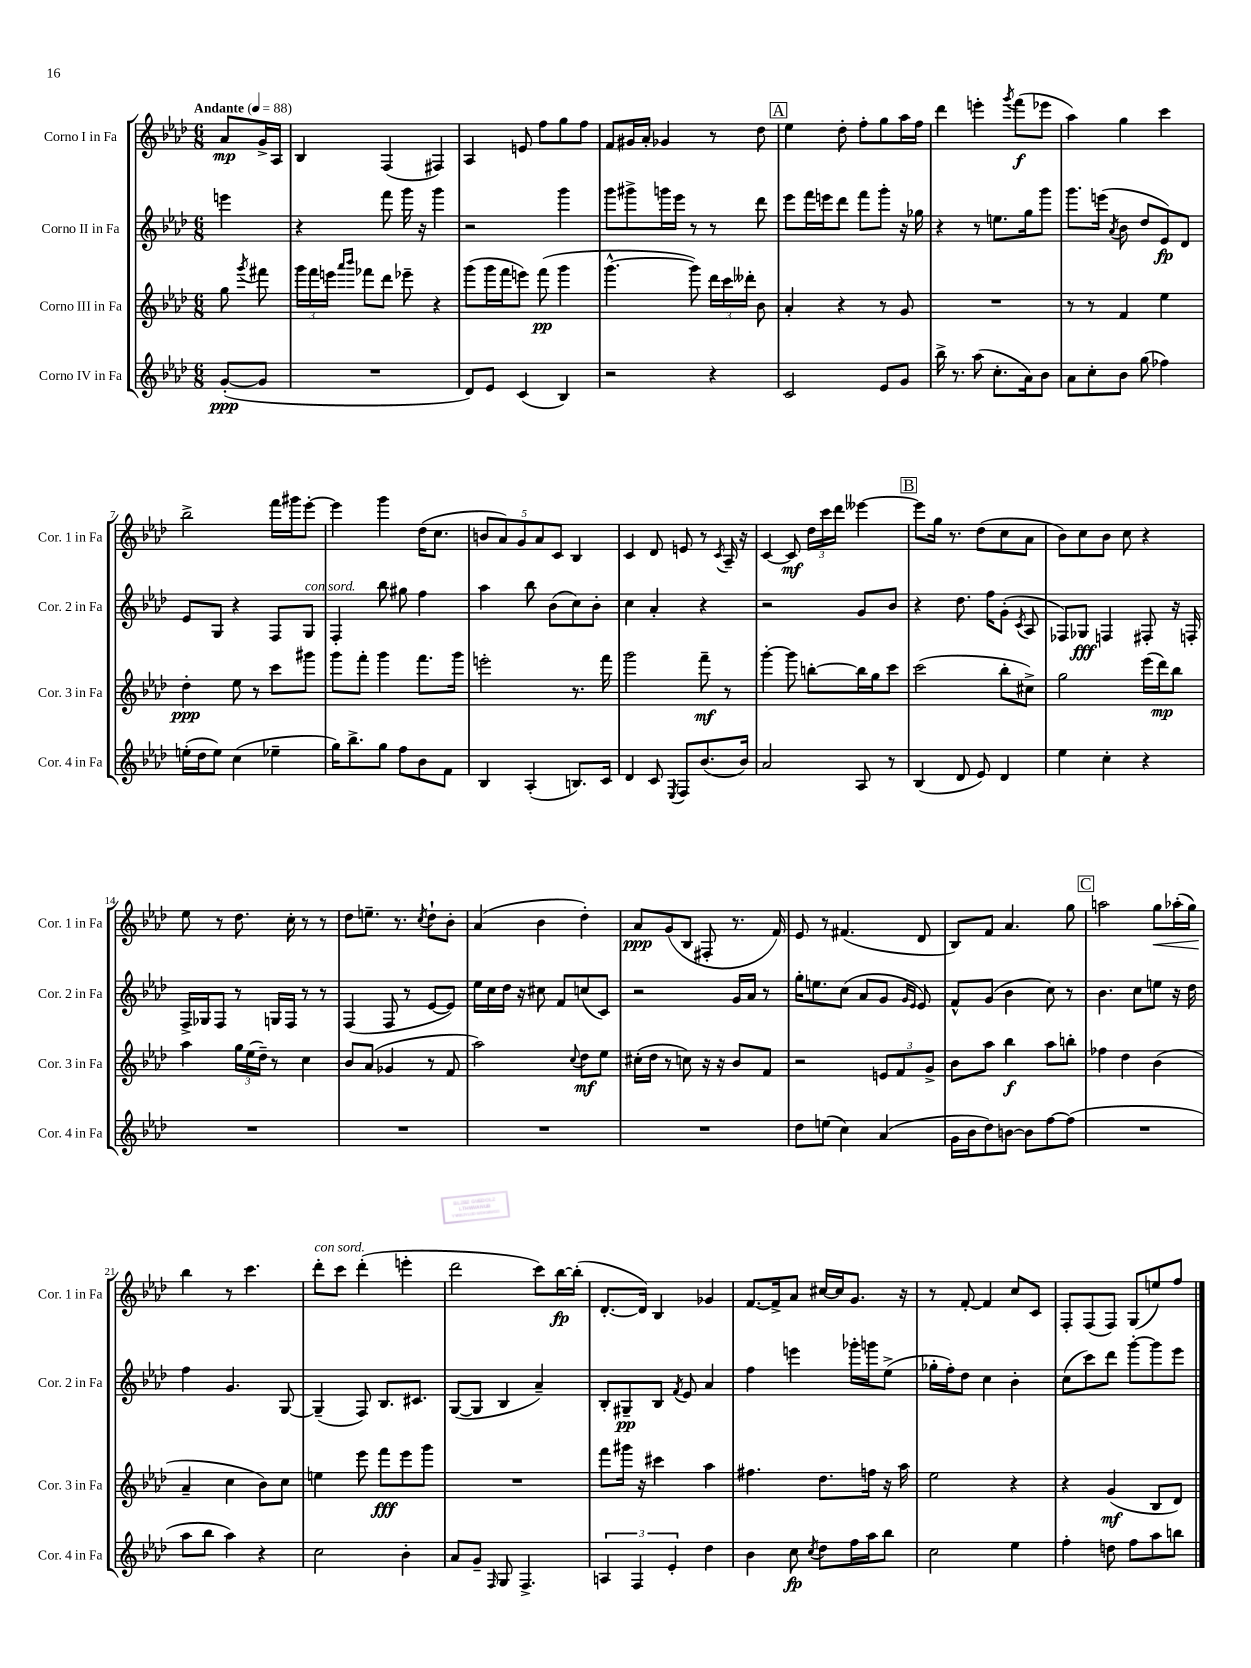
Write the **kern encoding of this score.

**kern	**kern	**kern	**kern
*staff4	*staff3	*staff2	*staff1
*clefG2	*clefG2	*clefG2	*clefG2
*k[b-e-a-d-]	*k[b-e-a-d-]	*k[b-e-a-d-]	*k[b-e-a-d-]
*M6/8	*M6/8	*M6/8	*M6/8
*MM88	*MM88	*MM88	*MM88
([8g'/L	8gg\	4eee\	8a-/L
.	8qggg/	.	.
8g/]J	8fff#\	.	16g^/L
.	.	.	16A-/JJ
=	=	=	=
2.r	24ggg\LL	4r	4B-/
.	24fff\	.	.
.	24eee\JJ	.	.
.	16qqaaa-/LL	.	.
.	16qqbbb-/JJ	.	.
.	8fff-\L	.	.
.	8ddd-\J	8fff\	(4F/
.	8eee-~\	16ggg\	.
.	.	16r	.
.	4r	4ggg\	4F#/)
=	=	=	=
8d-/L)	(8ggg\L	2r	4A-/
8e-/J	16ggg\L	.	.
.	16fff\J	.	.
(4c/	8eee\J)	.	8e/
.	(8fff\	.	8ff\L
4B-/)	4ggg\	4ggg\	8gg\
.	.	.	8ff\J
=	=	=	=
2r	[4.ggg^^\	8ggg\L	8f/L
.	.	8ggg#^\	16g#/L
.	.	.	16a-'/JJ
.	.	16ggg\L	4g-/
.	.	16eee-\JJ	.
.	8ggg\])	8r	.
4r	24ddd-\LL	8r	8r
.	24ccc\	.	.
.	24ddd--'\JJ	.	.
.	8b-\	8ddd-\	8dd-\
=	=	=	=
2c/	4a-'/	8eee-\L	4ee-\
.	.	16fff\L	.
.	.	16eee\J	.
.	4r	8ddd-\J	8dd-'\
.	.	8fff\L	8ff'\L
8e-/L	8r	8ggg'\J	8gg\
8g/J	8g/	16r	16aa-\L
.	.	16gg-\	16ff\JJ
=	=	=	=
16bb-^\	2.r	4r	4ddd-\
8.r	.	.	.
(8aa-\	.	8r	4eee'\
8.cc'\L	.	8.ee\L	.
.	.	.	8qggg/
.	.	.	(8fff\L
16a-\k)	.	16gg\k	.
8b-\J	.	8ggg\J	8eee-\J
=	=	=	=
8a-\L	8r	8.ggg\L	4aa-\)
8cc'\	8r	.	.
.	.	(16eee\Jk	.
.	.	8qa-/	.
8b-\J	4f/	8b-\	4gg\
(8gg\	.	8dd-/L	.
4ff-\)	4ee-\	8e-/)	4ccc\
.	.	8d-/J	.
=	=	=	=
(16ee'\LL	4dd-'\	8e-/L	2bb-^\
16dd-\J	.	.	.
8ee\J)	.	8G/J	.
(4cc\	8ee-\	4r	.
.	8r	.	.
4ee-~\	8ccc\L	8F/L	16fff\LL
.	.	.	16ggg#\J
.	8ggg#\J	8G/J	[8eee-'\J
=	=	=	=
16gg\LK)	8ggg\L	4F'/	4eee-\]
8.bb-^\	.	.	.
.	8fff'\J	.	.
8gg\J	4ggg\	8bb-\	4ggg\
8ff\L	.	8gg#\	.
8b-\	8.fff\L	4ff\	(16dd-\LK
.	.	.	8.cc\J
8f\J	.	.	.
.	16ggg\Jk	.	.
=	=	=	=
4B-/	2eee'\	4aa-\	10b/L
.	.	.	10a-/)
.	.	.	10g/
(4A-'/	.	8bb-\	.
.	.	.	10a-/
.	.	(8b-\L	.
.	.	.	10c/J
8.B/L)	8.r	8cc\)	4B-/
.	.	8b-'\J	.
16c/Jk	16fff\	.	.
=	=	=	=
4d-/	2ggg\	4cc\	4c/
8c/	.	4a-'/	8d-/
8qE-/	.	.	.
8F/L	.	.	8e/
(8.b-/	8fff~\	4r	8r
.	.	.	8qc/
.	8r	.	16A-~/
16b-/Jk)	.	.	16r
=	=	=	=
2a-/	[4ggg'\	2r	[4c/
.	8ggg\]	.	8c/]
.	[8bb'\L	.	24dd-\LL
.	.	.	24ccc\
.	.	.	24ddd-\JJ
8A-/	16bb\]L	8g/L	[4eee--\
.	16gg\J	.	.
8r	8ccc\J	8b-/J	.
=	=	=	=
(4B-/	(2ccc\	4r	8eee--\]L
.	.	.	16gg\Jk
.	.	.	8.r
8d-/	.	8.dd-\	.
8e-/)	.	.	(8dd-\L
.	.	16ff\LK	.
4d-/	8bb-'\L	(8g'\J	8cc\
.	.	8qc/	.
.	8cc#^\J)	8A-/	8a-\J
=	=	=	=
4ee-\	2gg\	8F-/L)	8b-\L)
.	.	8G-/J	8cc\
4cc'\	.	4F/	8b-\J
.	.	.	8cc\
4r	(16eee-\LL	8F#'/	4r
.	16ddd-\J)	.	.
.	8bb-\J	16r	.
.	.	16F'/	.
=	=	=	=
2.r	4aa-\	16F^/LL	8ee-\
.	.	16G-/J	.
.	.	8F/J	8r
.	24gg\LL	8r	8.dd-\
.	(24ee-\	.	.
.	24dd-~\JJ)	.	.
.	8r	16G/LL	.
.	.	16F/JJ	16cc'\
.	4cc\	8r	8r
.	.	8r	8r
=	=	=	=
2.r	8b-/L	(4F/	8dd-\L
.	(8a-/J	.	8.ee~\J
.	4g-/	8F/	.
.	.	.	8.r
.	.	8r	.
.	.	.	8qcc/
.	8r	[8e-/L	8dd-`\L
.	8f/	8e-/]J)	8b-'\J
=	=	=	=
2.r	2aa-\)	16ee-\LL	(4a-/
.	.	16cc\	.
.	.	16dd-\JJ	.
.	.	16r	.
.	.	8cc#\	4b-\
.	.	8f/L	.
.	8qqcc/	.	.
.	8dd-\L	(8cc/	4dd-'\)
.	8ee-\J	8c/J)	.
=	=	=	=
2.r	(16cc#'\LL	2r	8a-/L
.	16dd-\JJ	.	.
.	8r	.	(8g/
.	8cc\)	.	8B-/J
.	16r	.	8F#'/
.	16r	.	.
.	8b-/L	16g/LL	8.r
.	.	16a-/JJ	.
.	8f/J	8r	.
.	.	.	16f/)
=	=	=	=
8dd-\L	2r	16gg'\LK	8e-/
.	.	8.ee\	.
(8ee\J	.	.	8r
4cc\)	.	(8cc\J	(4.f#/
.	.	8a-/L	.
(4a-/	12e/L	8g/J	.
.	12f/	.	.
.	.	16qqg/LL	.
.	.	16qqe-/JJ	.
.	.	8e-/)	8d-/
.	12g^/J	.	.
=	=	=	=
16g\LL	8b-\L	8f^^/L	8B-/L)
16b-\J	.	.	.
8dd-\)	8aa-\J	(8g/J	8f/J
[8b\J	4bb-\	4b-\	4.a-/
8b\]L	.	.	.
[8ff\	8aa-\L	8cc\)	.
(8ff\]J	8bb'\J	8r	8gg\
=	=	=	=
2.r	4ff-\	4.b-\	2aa\
.	4dd-\	.	.
.	.	8cc\L	.
.	(4b-\	8ee\J	8gg\L
.	.	16r	(16aa-'\L
.	.	16dd-\	16gg\JJ)
=	=	=	=
8aa-\L	4a-~/	4ff\	4bb-\
8bb-\J	.	.	.
4aa-\)	4cc\	4.g/	8r
.	.	.	4.ccc\
4r	8b-\L)	.	.
.	8cc\J	[8G/	.
=	=	=	=
2cc\	4ee\	(4G~/]	8ddd-'\L
.	.	.	8ccc\J
.	8eee-\	8F/)	(4ddd-'\
.	8fff\L	8.B-/L	.
4b-'\	8eee-\	.	4eee'\
.	.	8.c#/J	.
.	8ggg\J	.	.
=	=	=	=
8a-/L	2.r	([8G/L	2ddd-\
8g~/J	.	8G/]J	.
16qqF/	.	.	.
8G/	.	4B-/	.
4.F^/	.	.	.
.	.	4a-~/)	8ccc\L)
.	.	.	[16bb-\L
.	.	.	(16bb-'\]JJ
=	=	=	=
6A/	8fff\L	8B-'/L	[8.d-'/L
.	16ggg#\Jk	8G#~/	.
6F/	.	.	.
.	16r	.	16d-/]Jk)
.	4ccc#\	8B-/J	4B-/
6e-'/	.	.	.
.	.	8qf/	.
.	.	8e-/	.
4dd-\	4aa-\	4a-/	4g-/
=	=	=	=
4b-\	4.ff#\	4ff\	[8.f/L
.	.	.	16f^/]k
8cc\	.	4eee\	8a-/J
8qcc/	.	.	.
8dd-\L	8.dd-\L	.	[16cc#/LL
.	.	.	16cc#/]J
16ff\L	.	16ggg-'\LL	8.g/J
16aa-\J	16ff\Jk	16ggg\J	.
8bb-\J	16r	(8ee-^\J	.
.	16aa-\	.	16r
=	=	=	=
2cc\	2ee-\	16gg-'\LL	8r
.	.	16ff'\J)	.
.	.	8dd-\J	[8f'/
.	.	4cc\	4f/]
4ee-\	4r	4b-'\	8cc/L
.	.	.	8c/J
=	=	=	=
4ff'\	4r	(8cc\L	8F'/L
.	.	8ccc\)	(8F/
8dd\	(4g/	8ddd-\J	8F/J)
8ff\L	.	[8ggg'\L	(8G/L
8aa-\	8B-/L	8ggg\]	8ee/)
8bb\J	8d-/J)	8eee-\J	8ff/J
==	==	==	==
*-	*-	*-	*-
